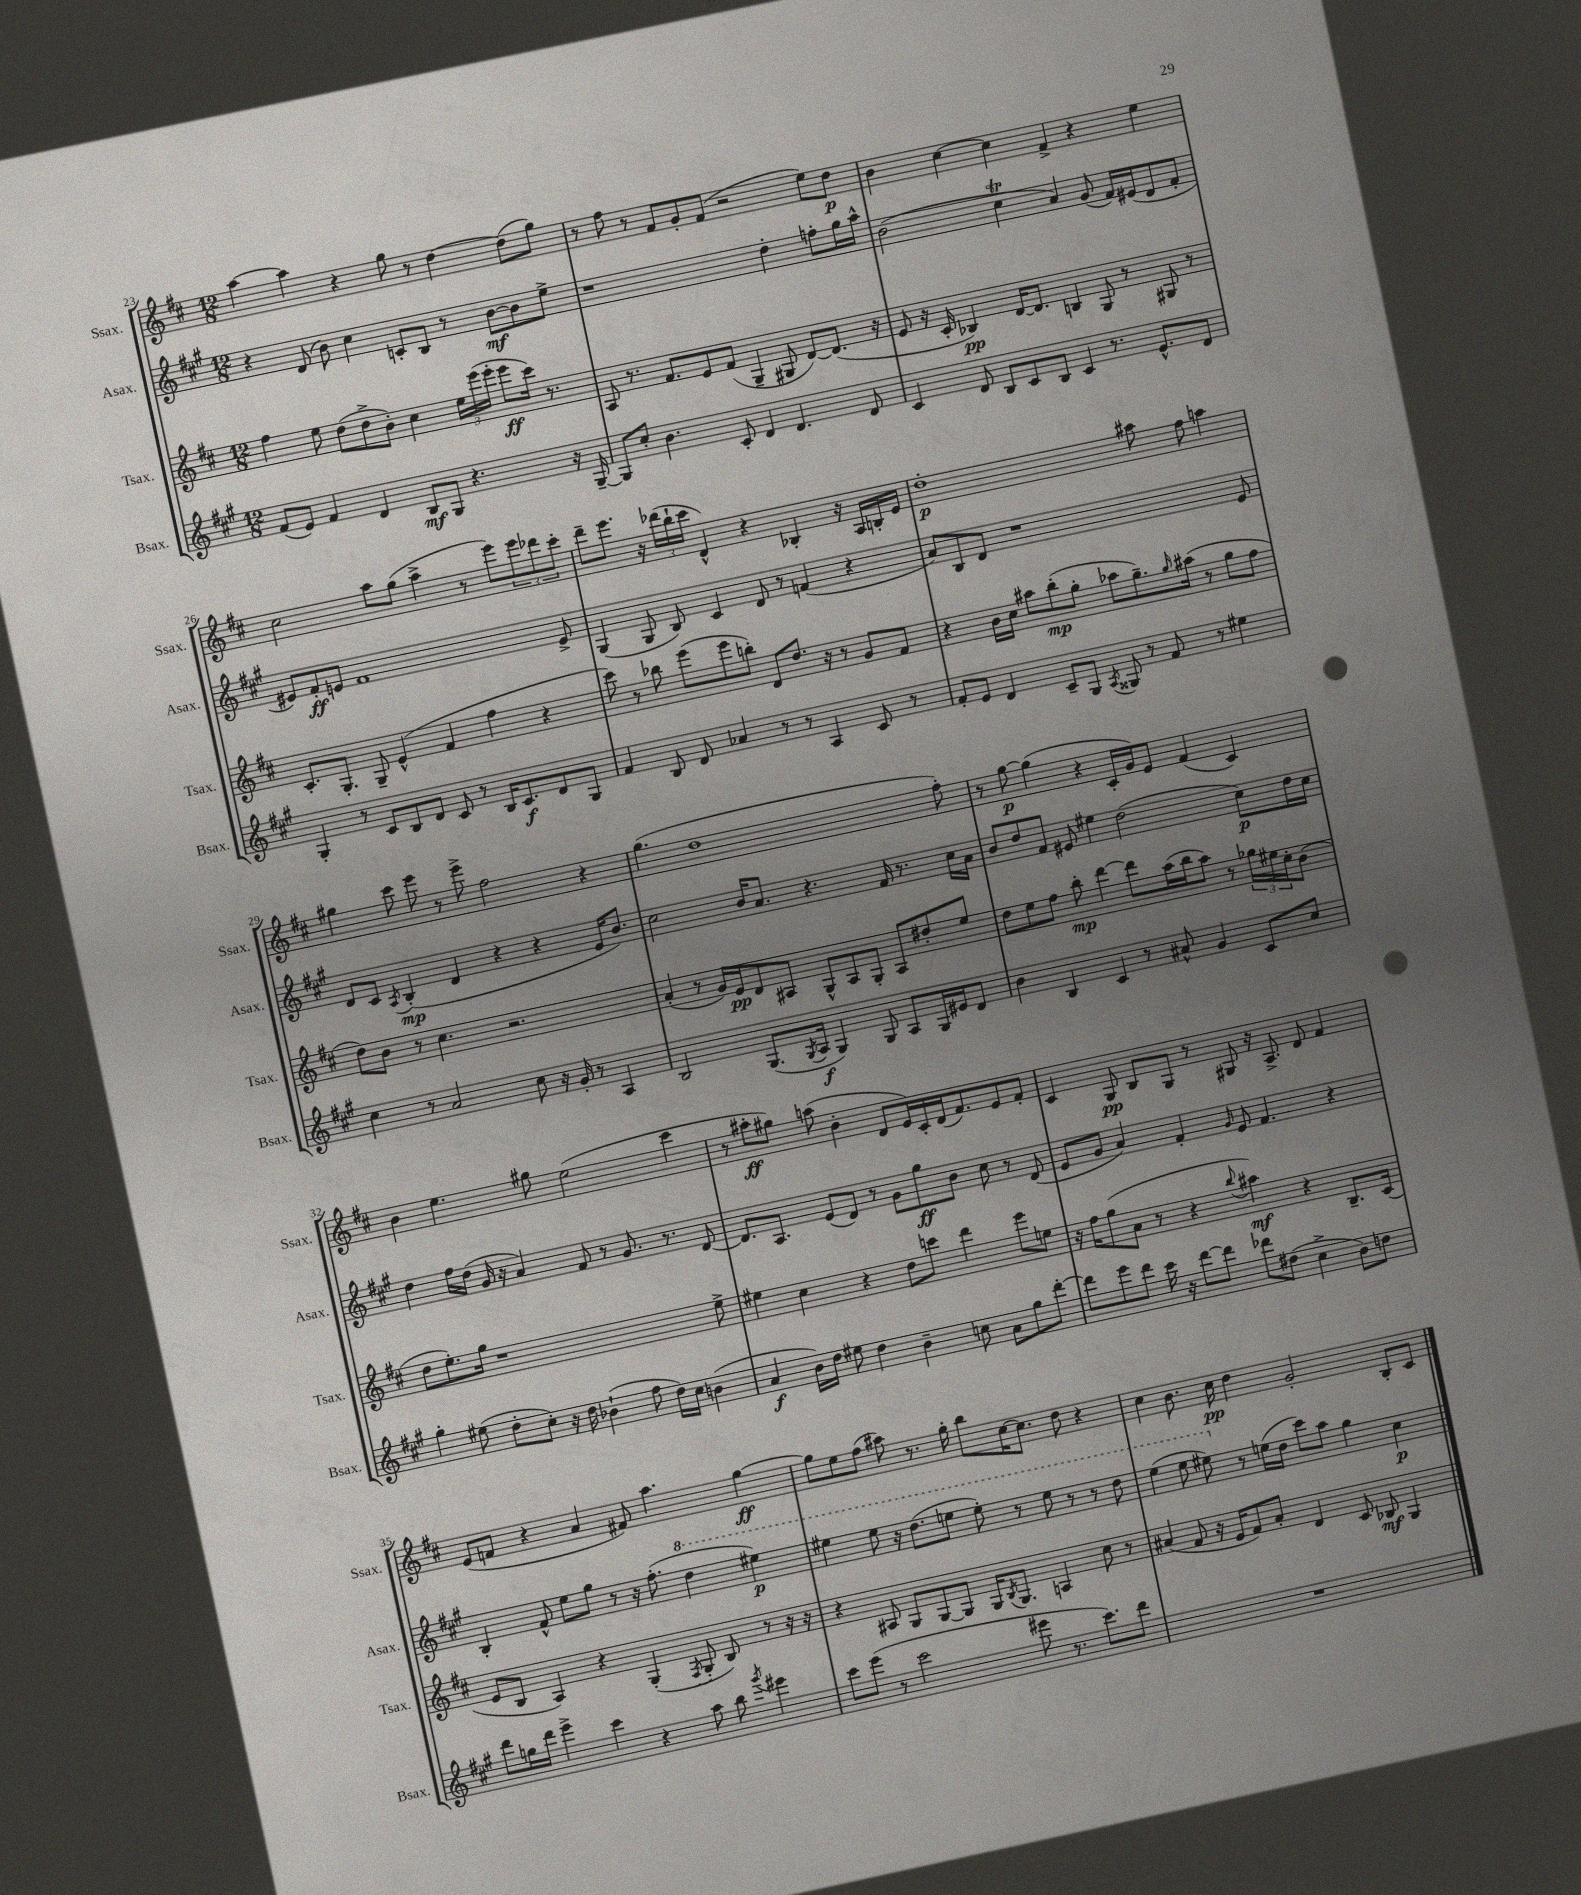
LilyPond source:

<<
\new StaffGroup <<
\new Staff = "s0" \with { instrumentName = "Ssax." shortInstrumentName = "Ssax." } {
    \clef treble \key d \major \numericTimeSignature \time 12/8
    a''4~ a''4 r4 g''8 r8 d''4~ d''8( g''8) |
    r8 fis''8 r8 fis'8 g'8-. fis'8( r2 e''8) d''8\p |
    b'4 cis''4~ cis''4 fis'4-> r4 e''4 |
    cis''2 a''8 g''8( a''4-> r8 e'''8) \tuplet 3/2 { e'''8 des'''8 cis'''8-. } |
    d'''8-- e'''8. r16 \tuplet 3/2 { des'''16( b''16-! cis'''16 } d'4-^) r4 bes4-. r16 a16 b16-. e'16 |
    d''1-.\p ais''8 fis''8 a''4 |
    gis''4 cis'''8 e'''8 r8 e'''8-> fis''2 r4 |
    g''4.( d''1 fis''8-.) |
    r8 g''8~\p g''4( r4 cis'16-. g'16) e'8 fis'4( cis'4) |
    b'4 e''4. gis''8 e''2( cis'''4 |
    r8 ais''8-.\ff gis''8) a''8( b'4-. d'8 e'16) cis'16-. d'16( fis'8.) e'8 fis'8-. |
    cis'4 g8\pp b8 g8 r8 gis8 r16 a8.-> d'8 fis'4 |
    e'8( f'8 r4 a'4 fis'8) a''4. g''4~\ff |
    g''8 e''8 fis''8( ais''8) r8. g''16-. b''8 cis''16~ cis''8. d''8 r4 |
    cis''4 b'8. cis''16\pp d''4 g'2-. b8-. cis'8 \bar "|." |
}
\new Staff = "s1" \with { instrumentName = "Asax." shortInstrumentName = "Asax." } {
    \clef treble \key a \major \numericTimeSignature \time 12/8
    r4 d'8( b'8) cis''4 c'8-. b8 r8 b'8~\mf b'8 e''8-> |
    r1 d''4-. f''8-. gis''16 a''16-^ |
    b'2( cis''4\trill a'4) gis'8( fis'16) eis'16( d'8 fis'8-. |
    eis'8) fis'8-.\ff e'8 fis'1 e'8-> |
    gis4( gis8 b8) cis'4 d'8 r8 f'4( r4 |
    a'8) b8 d'8 r1 e'8 |
    d'8 cis'8 \acciaccatura { a8 } b4-.\mp( d'4 r4 r4 e'16 b'8.) |
    cis''2 b'16 a'8. r4. fis'16 r8. cis''16 a'16 |
    b'8 d''8 fis'8 eis'8 eis''4 d''2( cis''8\p) d''16 cis''16 |
    d''4 fis''16 d''16( gis'16 r16 a'4) fis'8 r8 gis'8. r8. d'8~ |
    d'8. a8. e'8( d'8) r8 gis'8 gis''8\ff b'8 cis''8 r8 d'8( |
    e'8 gis'8 a'4) fis'4-. \grace { gis'16 } e'8 fis'4. r4 |
    b4-. fis'8-^ e''8 gis''8 r8 r16 fis''8.-.( \ottava #1 d'''4 eis'''4\p) |
    eis'''4 eis'''8 r16 d'''8.( e'''8 e'''8-.) r8 e'''8 r8 r8 d'''8 |
    e'''4( e'''8 eis'''8) \ottava #0 r8 e''!16( d''16 cis'''8) a''8 gis''4 cis''4\p \bar "|." |
}
\new Staff = "s2" \with { instrumentName = "Tsax." shortInstrumentName = "Tsax." } {
    \clef treble \key d \major \numericTimeSignature \time 12/8
    fis''4 e''8 d''8( d''8-> b'8-.) cis''4 \tuplet 3/2 { e''16 e'''16( e'''16-. } e'''8\ff cis'''16) r8. |
    a8 r8. fis'8. e'8 fis'8( g4-- gis8 d'8~) d'8.( r16 |
    e'8 r16 cis'16-. bes4\pp) d'16~ d'8. b4 g8 r8 gis8 r8 |
    cis'8.-. g8.-. g8-- e'4-^( fis'4 fis''4 r4 |
    cis'''8) r8 bes''8 e'''8( e'''8 b''8-.) d'8 d''8. r16 r8 g'8 fis'8 |
    r4 b'16 cis''16 ais''8 b''8-.\mp( g''8-. aes''8 g''8.--) \grace { g''16 } ais''16( r8 g''8 fis''8 |
    d''8) b'8 r8 cis''4. r2. |
    a'4-.( r8 g'16) e'16\pp d'8 ais8 g8-^ ais8 g8-. ais8 dis''8-. e''8 |
    d''8 e''8 fis''8 b''8-.\mp d'''4~ d'''8 a''16( b''16 a''8) r8 \tuplet 3/2 { ges''16 eis''16 cis''16-. } b'8( |
    d''8 e''8.-.) g''16 r1 e''8-> |
    eis''4 cis''4 r4 d''8 c'''8 d'''4 e'''8 e''8 |
    r16 fis''16 g''8( a'8 r8 r4 \appoggiatura { b''8 } ais''4\mf) r4 b8.-- cis'16( |
    e'8 b8 a4) r4 g4-.( \acciaccatura { fis8 } g8-. b8) r8 r16 r16 |
    r4 ais8 g8 g8~ g8 g16 \acciaccatura { b8 } g8. a4 cis''8 r8 |
    ais'4( fis'8 r16 e'16 fis'8) ais'8-. d'4 cis'8 bes8\mf g4 \bar "|." |
}
\new Staff = "s3" \with { instrumentName = "Bsax." shortInstrumentName = "Bsax." } {
    \clef treble \key a \major \numericTimeSignature \time 12/8
    fis'8( e'8) fis'4 d'4 b8\mf gis8 r4. r16 gis16~-- |
    gis8 cis''8-. b'4. cis'8-. d'4 d'4. d'8 |
    cis'4 d'8 b8 cis'8 b8 cis'4 r8. e'8.-^ d'8 |
    gis4-. r8 cis'8 b8 d'8 cis'8 r8 b16 cis'8.\f d'8 gis8 |
    fis'4 b8 d'8 aes'4 r8 r8 a4 cis'8 r8 |
    fis'8-. e'8 d'4 cis'8-- gis8 \acciaccatura { a8 } gisis8 r8 fis'8 r8 eis''4 |
    cis''4 r8 a'2 cis''8 r16 gis'16-. r8 a4 |
    b2 gis8.( \acciaccatura { gis8 } a16\f gis4) gis8 a8 gis16 eis'16 d'8 |
    b'4 b4 cis'4 r8 ais'8-^ gis'4 cis'8 cis''8 |
    gis''4-. eis''8( d''8-. cis''8-.) r16 d''16 bes'4-!( fis''8 d''16) cis''16 b'4( |
    a'4\f b'16) d''16 eis''8 d''4 b'4-- c''8 a'8 gis''8 d'''8~-. |
    d'''8 e'''8 d'''8 cis'''16 r16 d'''8~ d'''8 des'''8 dis''8( cis''4-> b'8) d''8 |
    d'''8 g''16 d'''16 e'''4-> cis'''4 r4 a''8 b''8 \acciaccatura { gis'''8 } eis'''4 |
    cis'''8 e'''8( r8 cis'''2 eis'''8 r8. cis'''8.) d'''8 |
    R1. \bar "|." |
}
>>
>>
\layout { \context { \Score currentBarNumber = #23 } }
